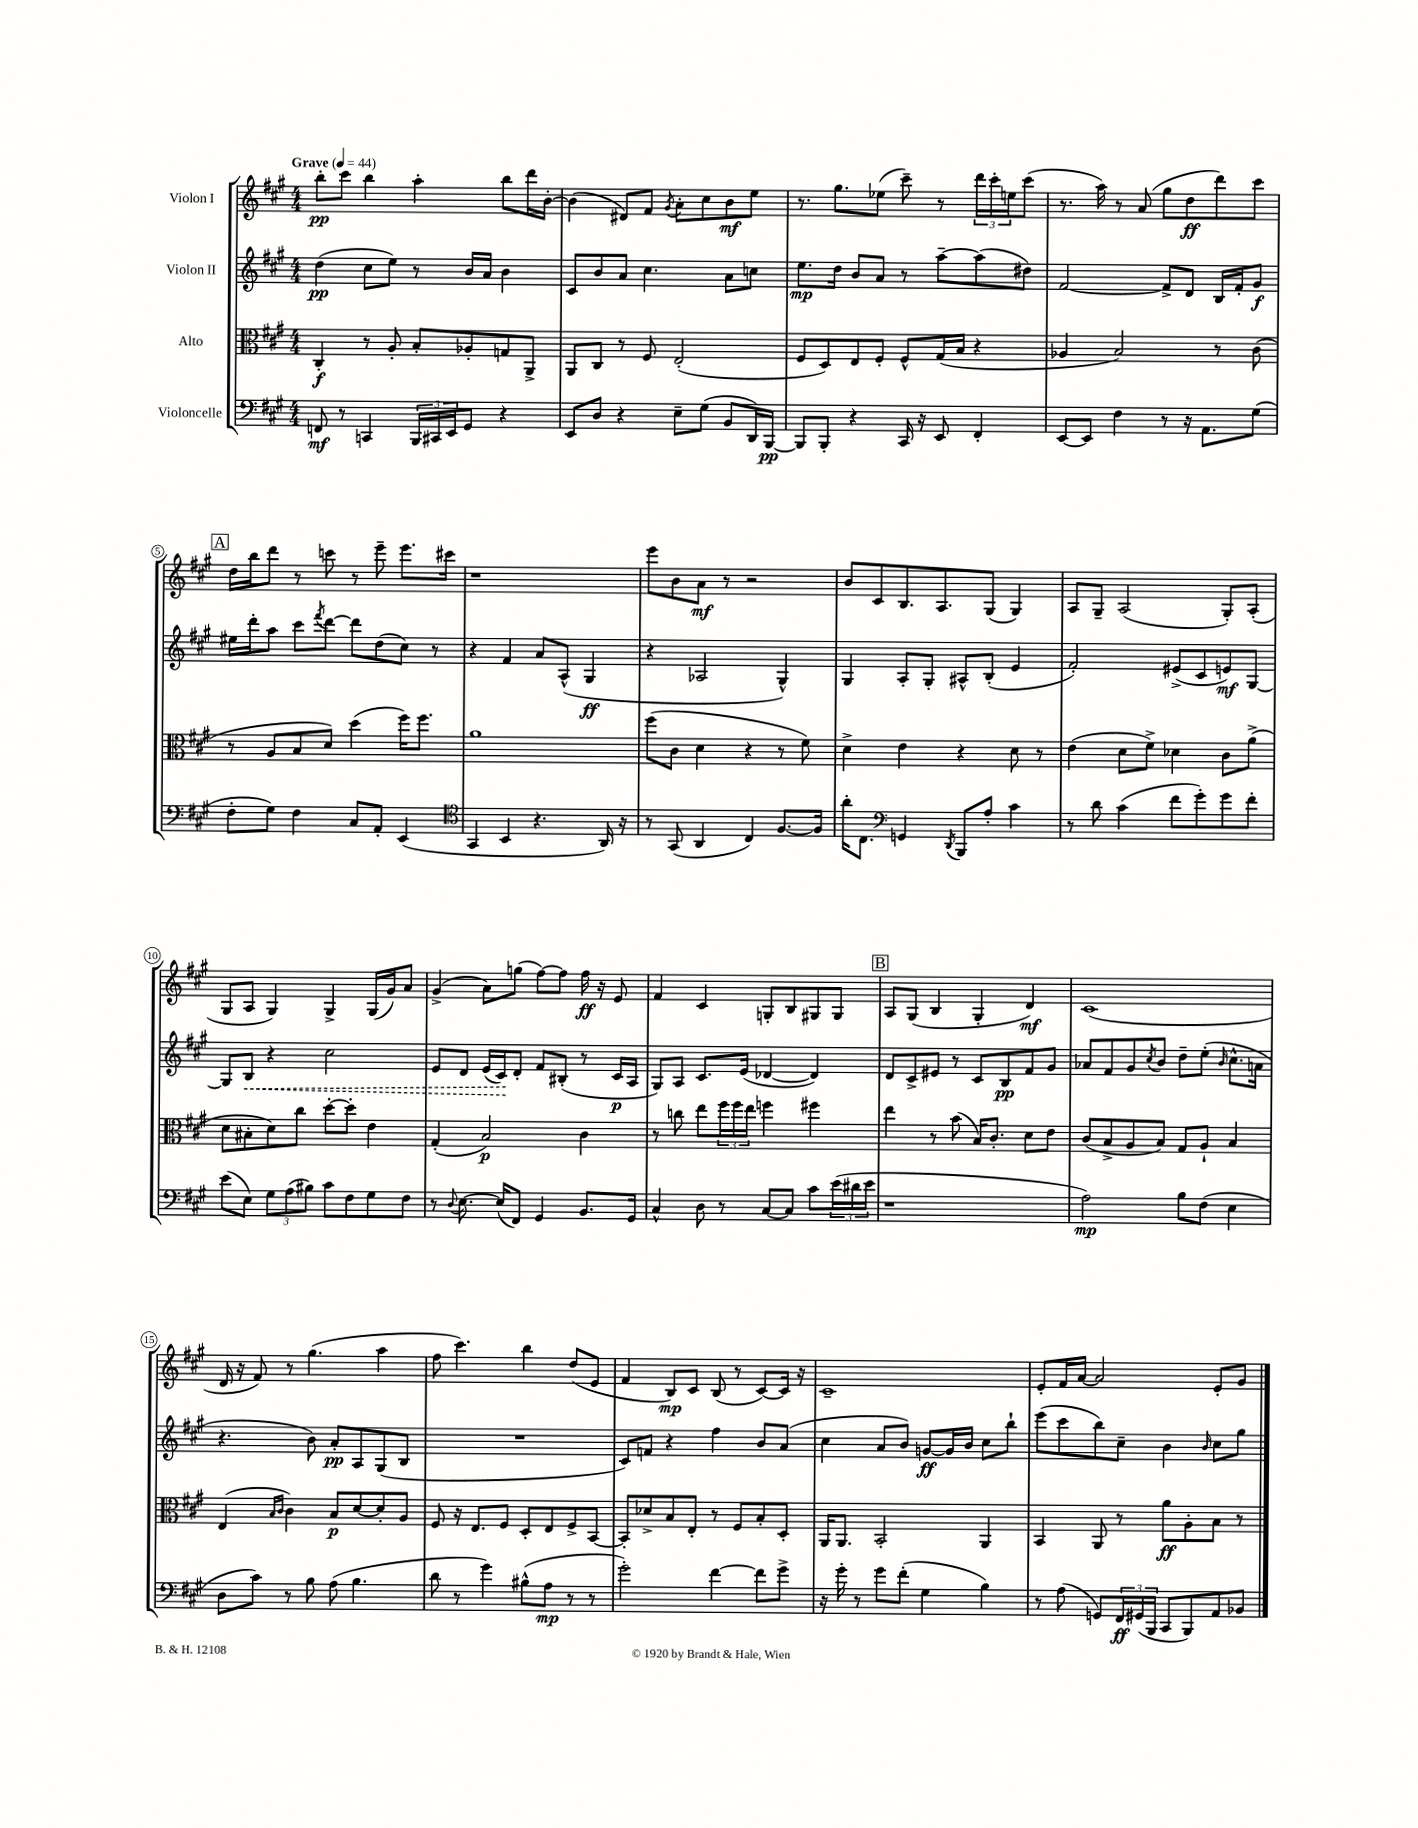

**kern	**kern	**kern	**kern
*staff4	*staff3	*staff2	*staff1
*clefF4	*clefC3	*clefG2	*clefG2
*k[f#c#g#]	*k[f#c#g#]	*k[f#c#g#]	*k[f#c#g#]
*M4/4	*M4/4	*M4/4	*M4/4
*MM44	*MM44	*MM44	*MM44
8FF	4C#'	(4dd	8bb'
8r	.	.	8ccc#
4CC	8r	8cc#	4bb
.	8A'	8ee)	.
24BBB	8B'	8r	4aa'
24CC#	.	.	.
24EE	.	.	.
8GG#	8A-'	16b	.
.	.	16a	.
4r	8G	4b	8bb
.	8AA^	.	16ddd
.	.	.	[16b'
=	=	=	=
8EE	8AA	8c#	(4b]
8D	8C#	8b	.
4r	8r	8a	8d#)
.	8F#	4.cc#	8f#
.	.	.	8qg#
8E~	(2E'	.	8a'
(8G#	.	.	8cc#
8BB	.	8a	8b
16DD)	.	8cc	8ee
[16BBB	.	.	.
=	=	=	=
8BBB]	8F#	8.ee	8.r
8BBB'	8D)	.	.
.	.	16dd	8.gg#
4r	8E	8b	.
.	8F#'	8a	(8ee-
16CC#	8F#^^	8r	8ccc#~)
16r	.	.	.
8EE	(16G#	[8aa~	8r
.	16B	.	.
4FF#'	4r	(8aa]	24ddd
.	.	.	24ccc#'
.	.	.	24ee
.	.	8dd#)	(8ccc#
=	=	=	=
[8EE	4A-	[2f#	8.r
8EE]	.	.	.
.	.	.	16aa)
4F#	2B)	.	8r
.	.	.	(8a
8r	.	8f#^]	8gg#
16r	.	8d	8dd
8.AA	.	.	.
.	8r	16B	8ddd)
.	.	16f#'	.
(8G#	(8c#	8g#	8ccc#
=	=	=	=
8F#'	8r	16ee#	16dd
.	.	16ddd'	16bb
8G#)	8A	8aa	8ddd
4F#	8B	8ccc#	8r
.	.	8qfff#	.
.	8d)	[8ddd	8ccc
8C#	(4dd	8ddd]	8r
8AA'	.	(8dd	8eee~
(4EE	16ff#)	8cc#)	8.eee
.	8.ff#	.	.
.	.	8r	.
.	.	.	16ccc#
=	=	=	=
*clefC4	*	*	*
4GG#	1a	4r	1r
4BB	.	4f#	.
4.r	.	8a	.
.	.	(8A^^	.
.	.	4G#	.
16AA)	.	.	.
16r	.	.	.
=	=	=	=
8r	(8ff#	4r	8eee
(8GG#	8c#	.	8b
4AA	4d	2A-	8a
.	.	.	8r
4C#)	4r	.	2r
[8.F#	8r	4G#^^)	.
.	8f#)	.	.
16F#]	.	.	.
=	=	=	=
16a'	4d^	4G#	8b
8.C#	.	.	.
.	.	.	8c#
*clefF4	*	*	*
4GG	4e	8A'	8.B
.	.	8G#'	.
.	.	.	8.A
8qDD	.	.	.
8BBB	4r	8A#^^	.
8A'	.	(8B'	(8G#
4c#	8d	4e	4G#)
.	8r	.	.
=	=	=	=
8r	(4e	2f#')	8A
8d	.	.	8G#~
(4c#	8d	.	(2A
.	8f#^)	.	.
8f#	4d-	(8e#^	.
8g#')	.	8c#	.
8g#	8c#	8e)	8G#')
8f#'	(8a^	[8G#	(8A'
=	=	=	=
(8e	8d	8G#]	8G#
8E)	8B#'	8B	8A
12G#	8d)	4r	4G#)
(12A	.	.	.
.	8cc#	.	.
12B#)	.	.	.
8c#	[8dd'	2cc#	4G#^
8F#	8dd']	.	.
8G#	4e	.	(16G#
.	.	.	16g#)
8F#	.	.	8a
=	=	=	=
8r	(4G#'	8e	(4g#^
8qqD	.	.	.
[8.E	.	8d	.
.	2B)	(16e	8a)
(16E]	.	16c#)	.
8FF#)	.	8d'	(8gg
4GG#	.	8f#	[8ff#)
.	.	(8B#'	8ff#]
8.BB	4c#	8r	16ff#
.	.	.	16r
.	.	16c#	8e
16GG#	.	16A	.
=	=	=	=
4C#^^	8r	8G#)	4f#
.	8cc	8A	.
8D	8ee	8.c#	4c#
8r	24ff#	.	.
.	24ff#	.	.
.	.	(16e	.
.	24ee	.	.
[8C#	4ff	[4d-	8G'
8C#]	.	.	8B
8c#	4ff#	4d-])	8G#
(24e	.	.	8G#
24d#	.	.	.
24e	.	.	.
=	=	=	=
1r	4ee	8d	8A
.	.	8c#^	(8G#
.	8r	8e#	4B
.	(8b	8r	.
.	16B)	8c#	4G#'
.	8.c#'	.	.
.	.	8B	.
.	8d	8f#	4d)
.	8e	8g#	.
=	=	=	=
2A)	(8c#	8a-	(1c#
.	8B^	8f#	.
.	8A	8g#	.
.	.	8qcc#	.
.	8B)	8b	.
8B	8G#	8dd~	.
(8F#	8A`	(8ee'	.
.	.	16qqb	.
4E	4B	8.cc#^^	.
.	.	16a	.
=	=	=	=
8D	(4E	4.r	16d
.	.	.	16r
8c#)	.	.	8f#)
.	16qqB	.	.
.	16qqc#	.	.
8r	4c#)	.	8r
8B	.	8b)	(4.gg#
(8A	8B	8a'	.
4.B	[8d	8A	.
.	8d']	(8G#	4aa
.	8A	8B	.
=	=	=	=
8d	8F#	1r	8ff#
8r	16r	.	4.ccc#)
.	8.E	.	.
4g#)	.	.	.
.	8F#	.	.
(8B#^^	8D'	.	4bb
8A	8E	.	.
8r	8F#^	.	(8dd
8r	[8BB	.	8e
=	=	=	=
2g#')	8BB']	8c#)	4f#
.	8d-^	8f	.
.	8B	4r	8B)
.	8E'	.	8c#
[4f#	8r	4ff#	(8B
.	8F#	.	8r
8f#]	8B'	8b	[8c#)
8g#^	8D'	(8a	16c#]
.	.	.	16r
=	=	=	=
16r	16AA	4cc#	1c#~
16g#'	8.AA	.	.
8r	.	.	.
8g#	2BB'	8a	.
(8f#'	.	8b)	.
4G#	.	[8g	.
.	.	16g]	.
.	.	16b	.
4B)	4AA	8cc#	.
.	.	8bb`	.
=	=	=	=
8r	4BB	(8eee	8e'
(8A	.	8ccc#	16f#
.	.	.	[16a
8GG)	8AA	8bb)	2a]
24FF#	8r	8cc#~	.
(24GG#	.	.	.
24BBB	.	.	.
8CC#	8a	4b	.
8BBB)	8A'	.	.
.	.	16qqb	.
8AA	8B	8cc#	8e'
8BB-	8r	8gg#	8g#
==	==	==	==
*-	*-	*-	*-
